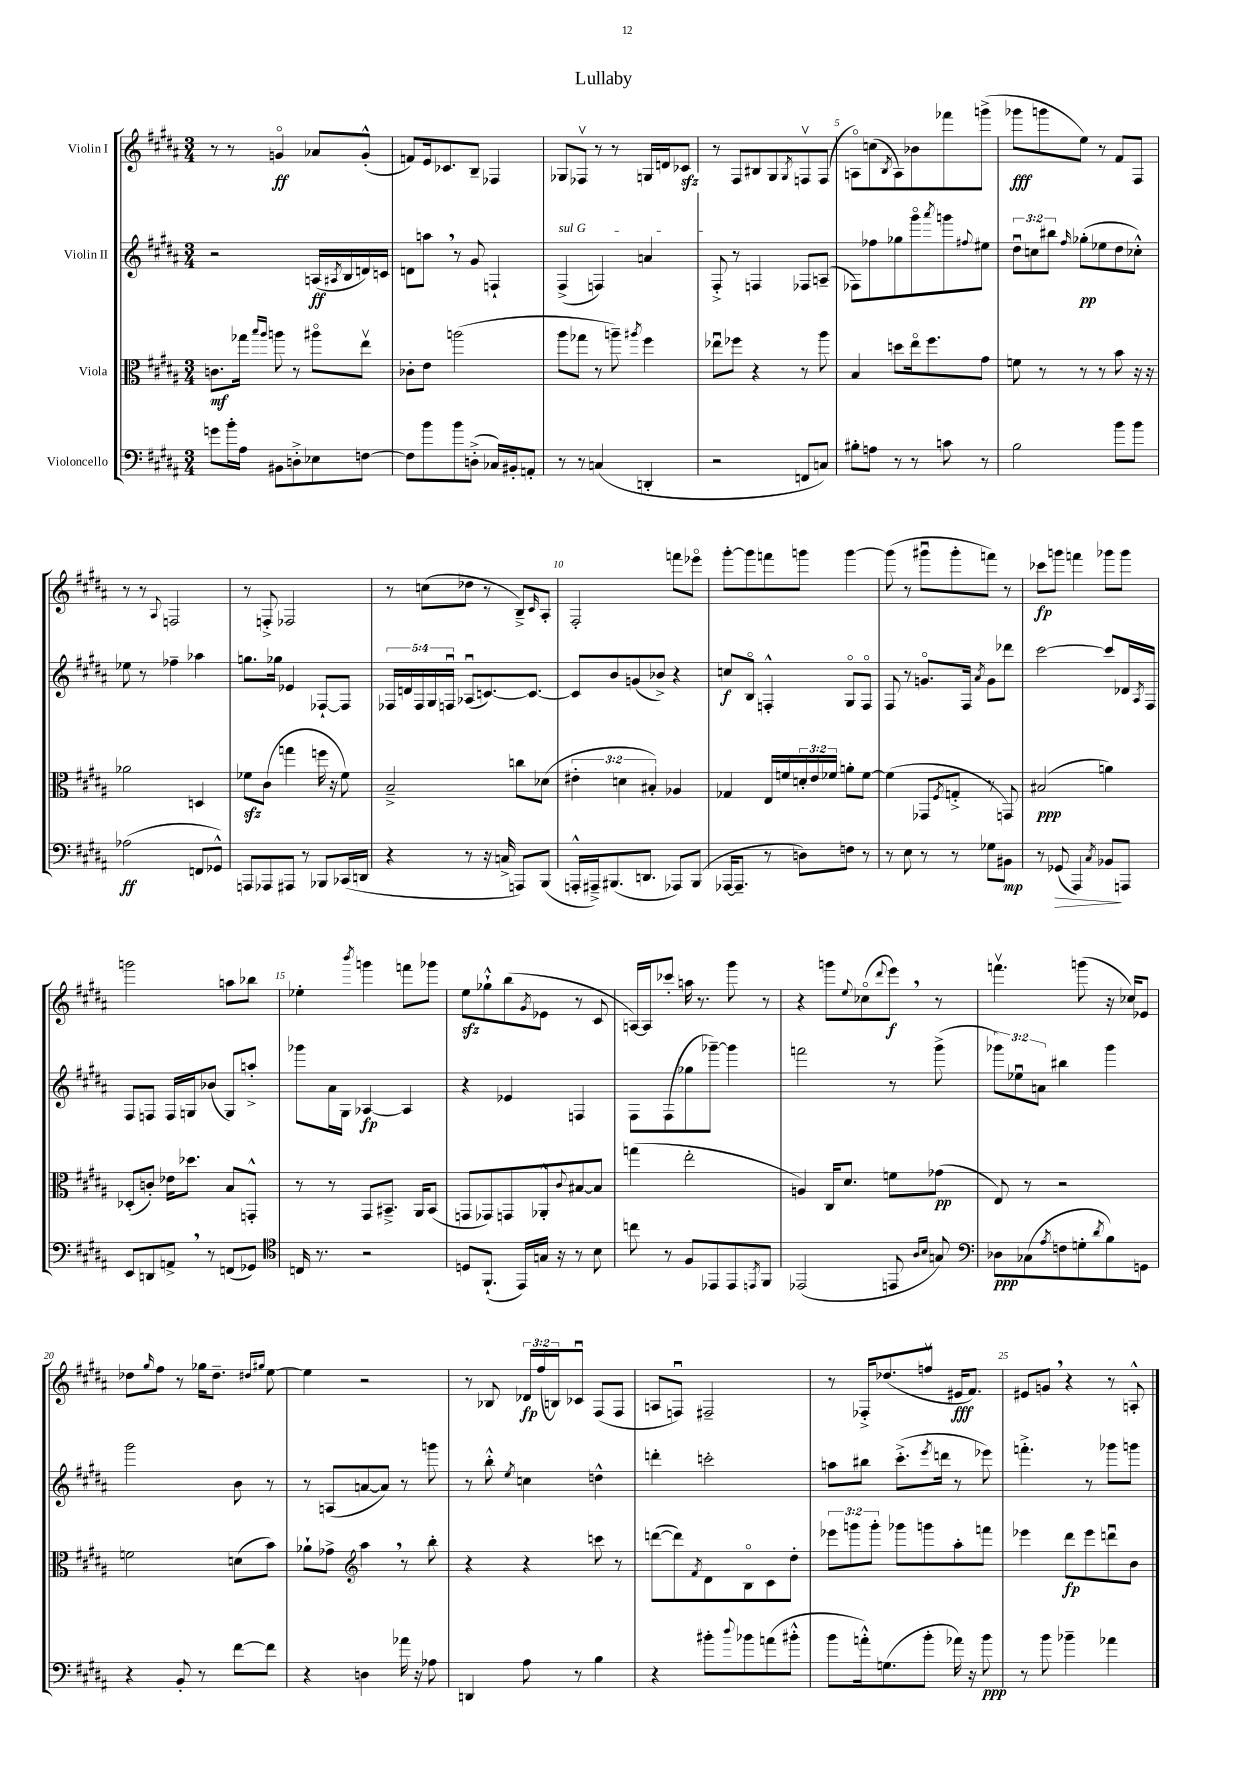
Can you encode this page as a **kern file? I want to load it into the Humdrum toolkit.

**kern	**kern	**kern	**kern
*staff4	*staff3	*staff2	*staff1
*clefF4	*clefC3	*clefG2	*clefG2
*k[f#c#g#d#a#]	*k[f#c#g#d#a#]	*k[f#c#g#d#a#]	*k[f#c#g#d#a#]
*M3/4	*M3/4	*M3/4	*M3/4
8g\L	8.c\L	2r	8r
16b'\L	.	.	8r
16A#\JJ	16gg-\Jk	.	.
.	16qqbb/LL	.	.
.	16qqaa#/JJ	.	.
8BB#\L	8aa\	.	4go/
8D'^\	8r	.	.
8E-\	8aa#o\L	(16A/LL	8a-/L
.	.	8qA#/	.
.	.	16B/	.
[8F\J	8eev\J	16d/)	(8g'^^/J
.	.	16c/JJ	.
=	=	=	=
8F\]L	8c-'\L	8d\L	8f/L)
8b\	8e\J	8aa\J	16e/k
.	.	.	8.c-/
8b\	(2aa\	8r	.
(8D'^\J	.	8g#/	8B~/J
16C-/LL)	.	4F`/	4F-/
16BB#'/J	.	.	.
8AA'/J	.	.	.
=	=	=	=
8r	8aa#\L	(4F#^/	8G-/L
8r	8gg-\J	.	8F-v/J
(4C/	8r	4F/)	8r
.	8aa~\)	.	8r
.	8qaa#/	.	.
4DD'/	4ff#\	4a/	16G/LL
.	.	.	16d/J
.	.	.	8c-/J
=	=	=	=
2r	8ee-u\L	8F#'^/	8r
.	8ff-\J	8r	8F#/L
.	4r	4F/	8B#/
.	.	.	8G#/
.	.	.	8qG#/
8FF/L	8r	8F-/L	8Fv/
8C/J)	8aa#\	(8A~/J	(8F/J
=	=	=	=
8B#'\L	4B/	8F-\L)	8Ao\L)
8A\J	.	8ff-\	(8cc\
.	.	.	8qB/
8r	8dd\L	8gg-\	8A\)
8r	16eeo\k	8ggg#o\	8b-\
.	8.ff#\	.	.
.	.	8qaaa#/	.
8c\	.	8ggg\	8fff-\
.	.	8qqff#/	.
8r	8g#\J	8ee#\J	(8ggg^\J
=	=	=	=
2B\	8f\	12dd#u\L	8ggg-\L
.	.	12cc\	.
.	8r	.	8ggg\
.	.	12bb#\J	.
.	.	16qqff#/	.
.	8r	(8gg-'\L	8ee\J)
.	8r	8ee-\	8r
8b\L	8b\	8dd#\	8f#/L
8b\J	16r	8cc-'^^\J)	8F#/J
.	16r	.	.
=	=	=	=
(2A-\	2a-\	8ee-\	8r
.	.	8r	8r
.	.	.	8qqA#/
.	.	4ff-~\	2F/
8FF/L	4D/	4aa-\	.
8GG-^^/J)	.	.	.
=	=	=	=
8AAA/L	8f-\L	8.gg\L	8r
8AAA-/	(8c#\J	.	8F'^/
.	.	16gg-\Jk	.
8AAA#/J	4gg\	4e-/	2F-/
8r	.	.	.
8BBB-/L	16ff\	[8F-`/L	.
.	16r	.	.
(16CC-/L	8f-\)	8F-/]J	.
16DD/JJ	.	.	.
=	=	=	=
4r	2B~^/	20F-/LL	8r
.	.	20d/	.
.	.	20F-/	.
.	.	.	(8cc\L
.	.	20G#/	.
.	.	20Fu/JJ	.
8r	.	(8A-u/L	8dd-\J
16r	.	[8.c/)	8r
16C^/	.	.	.
8AAA/L)	8cc\L	.	8B~^/L)
.	.	8.c/_J	.
.	.	.	16qqc#/
(8BBB/J	(8d-\J	.	8A#'/J
=	=	=	=
16AAA'^^/LL	6e#'\	8c/]L	2F#'/
16AAA#~^/J)	.	.	.
(8.BBB#/	.	8b/	.
.	6d\	.	.
.	.	(8g/	.
8.DD/J	.	.	.
.	6B#'/)	.	.
.	.	8b-^/J)	.
8AAA-/L)	4A-/	4r	8fff\L
(8BBB#/J	.	.	8eee-o\J
=	=	=	=
[16AAA-/LK	4G-/	8cc/L	[8ggg#'\L
8.AAA-~/]J	.	.	.
.	.	8Bo/J	8ggg#\]
8r	16E/LL	4F'^^/	8fff\
.	16f/	.	.
8D\L)	24d'/	.	8ggg\J
.	24e/	.	.
.	24f-/JJ	.	.
8F\J	8a'\L	8G#o/L	[4ggg\
8r	[8f-\J	8Fo/J	.
=	=	=	=
8r	(4f-\]	8F#/	(8ggg\]
8E\	.	8r	8r
8r	8GG-/L	8.go/L	8ggg#u\L
.	8qF#/	.	.
8r	8G'^/J	.	8ggg#'\
.	.	16F#/Jk	.
.	.	8qa#/	.
8G-\L	8r	8g\L	8fff\J)
8BB#\J	8GG/)	8ddd-\J	8r
=	=	=	=
8r	(2B#/	[2ccc#\	8ccc-\L
(8GG-/	.	.	8ggg\J
4AAA#/)	.	.	4fff\
8qC#/	.	.	.
8BB-/L	4a\)	8ccc#/]L	8ggg-\L
8AAA/J	.	16d-/L	8ggg-\J
.	.	8qA#/	.
.	.	16F#/JJ	.
=	=	=	=
8EE/L	(8D-'/L	8F#/L	2ggg\
8DD/	8c'/J)	8F/J	.
8AA^/J	16e-\LK	16F/LL	.
.	8.dd-\J	16G/J	.
8r	.	(8b-/J	.
(8FF/L	8B/L	8G/L)	8aa\L
8GG-/J)	8GG'^^/J	8aa'^/J	8bb-\J
=	=	=	=
*clefC4	*	*	*
16C/	8r	8ggg-\L	4ee-'\
8.r	.	.	.
.	8r	16a#\L	.
.	.	16G#\JJ	.
.	.	.	8qbbb/
2r	8GG#/L	[4A-/	4ggg\
.	8.BB#~^/J	.	.
.	.	4A-/]	8fff\L
.	16AA#/LK	.	.
.	(8BB#/J	.	8ggg-\J
=	=	=	=
8D/L	8GG/L	4r	8ee\L
(8.FF#`/J	8GG-/)	.	8gg-`^^\
.	8GG/	4e-/	(8bb\
16EE/LL)	.	.	.
.	.	.	8qg#/
16G/JJ	8AA-'^^/	.	8e-\J
16r	.	.	.
.	8qqc#/	.	.
8r	[8B#/	4F/	8r
8B\	8B#/]J	.	8c#/
=	=	=	=
8cc\	(4gg\	8F#\L	[16A/LL)
.	.	.	16A/]J
8r	.	(8F#\	8ccc-'/J
8F#/L	2ee'\	8gg-\	16aa\
.	.	.	8.r
8EE-/	.	[8ggg-~\J)	.
8EE-/	.	4ggg-\]	8ggg#\
8qEE/	.	.	.
8FF#/J	.	.	8r
=	=	=	=
(2EE-/	4A/)	2fff\	4r
.	16C#/LK	.	8ggg\L
.	8.d#/J	.	.
.	.	.	8qqee/
.	.	.	(8cc-o\
.	.	.	8qqddd#/
8EE/	8f\L	8r	8eee\J)
16qqA#/LL	.	.	.
16qqB/JJ	.	.	.
8G/)	(8g-\J	(8ggg#^\	8r
=	=	=	=
*clefF4	*	*	*
8D-\L	8E/)	12ggg-\L)	4.fffv\
.	.	12ee-u\	.
(8C-\	8r	.	.
.	.	12a\J	.
8qA#/	.	.	.
8F\	2r	4bb#\	.
8G'\	.	.	(8ggg\
8qd#/	.	.	.
8B\)	.	4ggg-\	16r
.	.	.	16cc-/LK)
8GG\J	.	.	8e-/J
=	=	=	=
4r	2f\	2ggg#\	8dd-\L
.	.	.	16qqgg#/
.	.	.	8ff#\J
8BB'/	.	.	8r
8r	.	.	16gg-\LK
.	.	.	8.dd-~\J
[8f#\L	(8d\L	8b\	.
.	.	.	16qqdd#/LL
.	.	.	16qqgg#/JJ
8f#\]J	8b\J)	8r	[8ee\
=	=	=	=
4r	8a-`\L	8r	4ee\]
.	8g-^\J	(8A/L	.
*	*clefG2	*	*
4D\	4aa#\	[8a/	2r
.	.	8a/]J)	.
16a-\	8r	8r	.
16r	.	.	.
8A-\	8bb'\	8ggg\	.
=	=	=	=
4DD/	4r	8r	8r
.	.	8bb'^^\	8B-/
.	.	8qee/	.
8A#\	4r	4cc\	24d-/LL
.	.	.	(24ff#/
.	.	.	24B/J)
8r	.	.	8c-u/J
4B\	8ccc\	4dd^^\	(8F#/L
.	8r	.	8F#/J
=	=	=	=
4r	([8ddd\L	4ddd'\	8A/L
.	8ddd\])	.	8Fu/J)
.	8qf#/	.	.
8b#'\L	8d#\	2ccc'\	2F#~/
8qqdd#/	.	.	.
8b-\	8Bo\	.	.
(8a\	8c#\	.	.
8b#'^^\J	8dd#'\J	.	.
=	=	=	=
8b\L	12eee-\L	8aa\L	8r
.	12ggg\	.	.
16a'^^\k)	.	8bb#\J	16F-'^/LK
.	12ggg'\J	.	.
(8.G\	.	.	(8.dd-/
.	8ggg-\L	(8.ccc#'^\L	.
8b'\J	8ggg\	.	8ffv/J
.	.	8qeee/	.
.	.	16ddd\Jk	.
16a-\)	8aa#'\	8r	16e#/LK
16r	.	.	8.f#/J)
8b\	8fff\J	8eee-\)	.
=	=	=	=
8r	4eee-\	4.fff'^\	8e#/L
8b\	.	.	8g/J
4b-~\	8ddd#\L	.	4r
.	8eee-\	8r	.
4a-\	8dddu\	8ggg-\L	8r
.	8b\J	8ggg\J	8A'^^/
==	==	==	==
*-	*-	*-	*-
